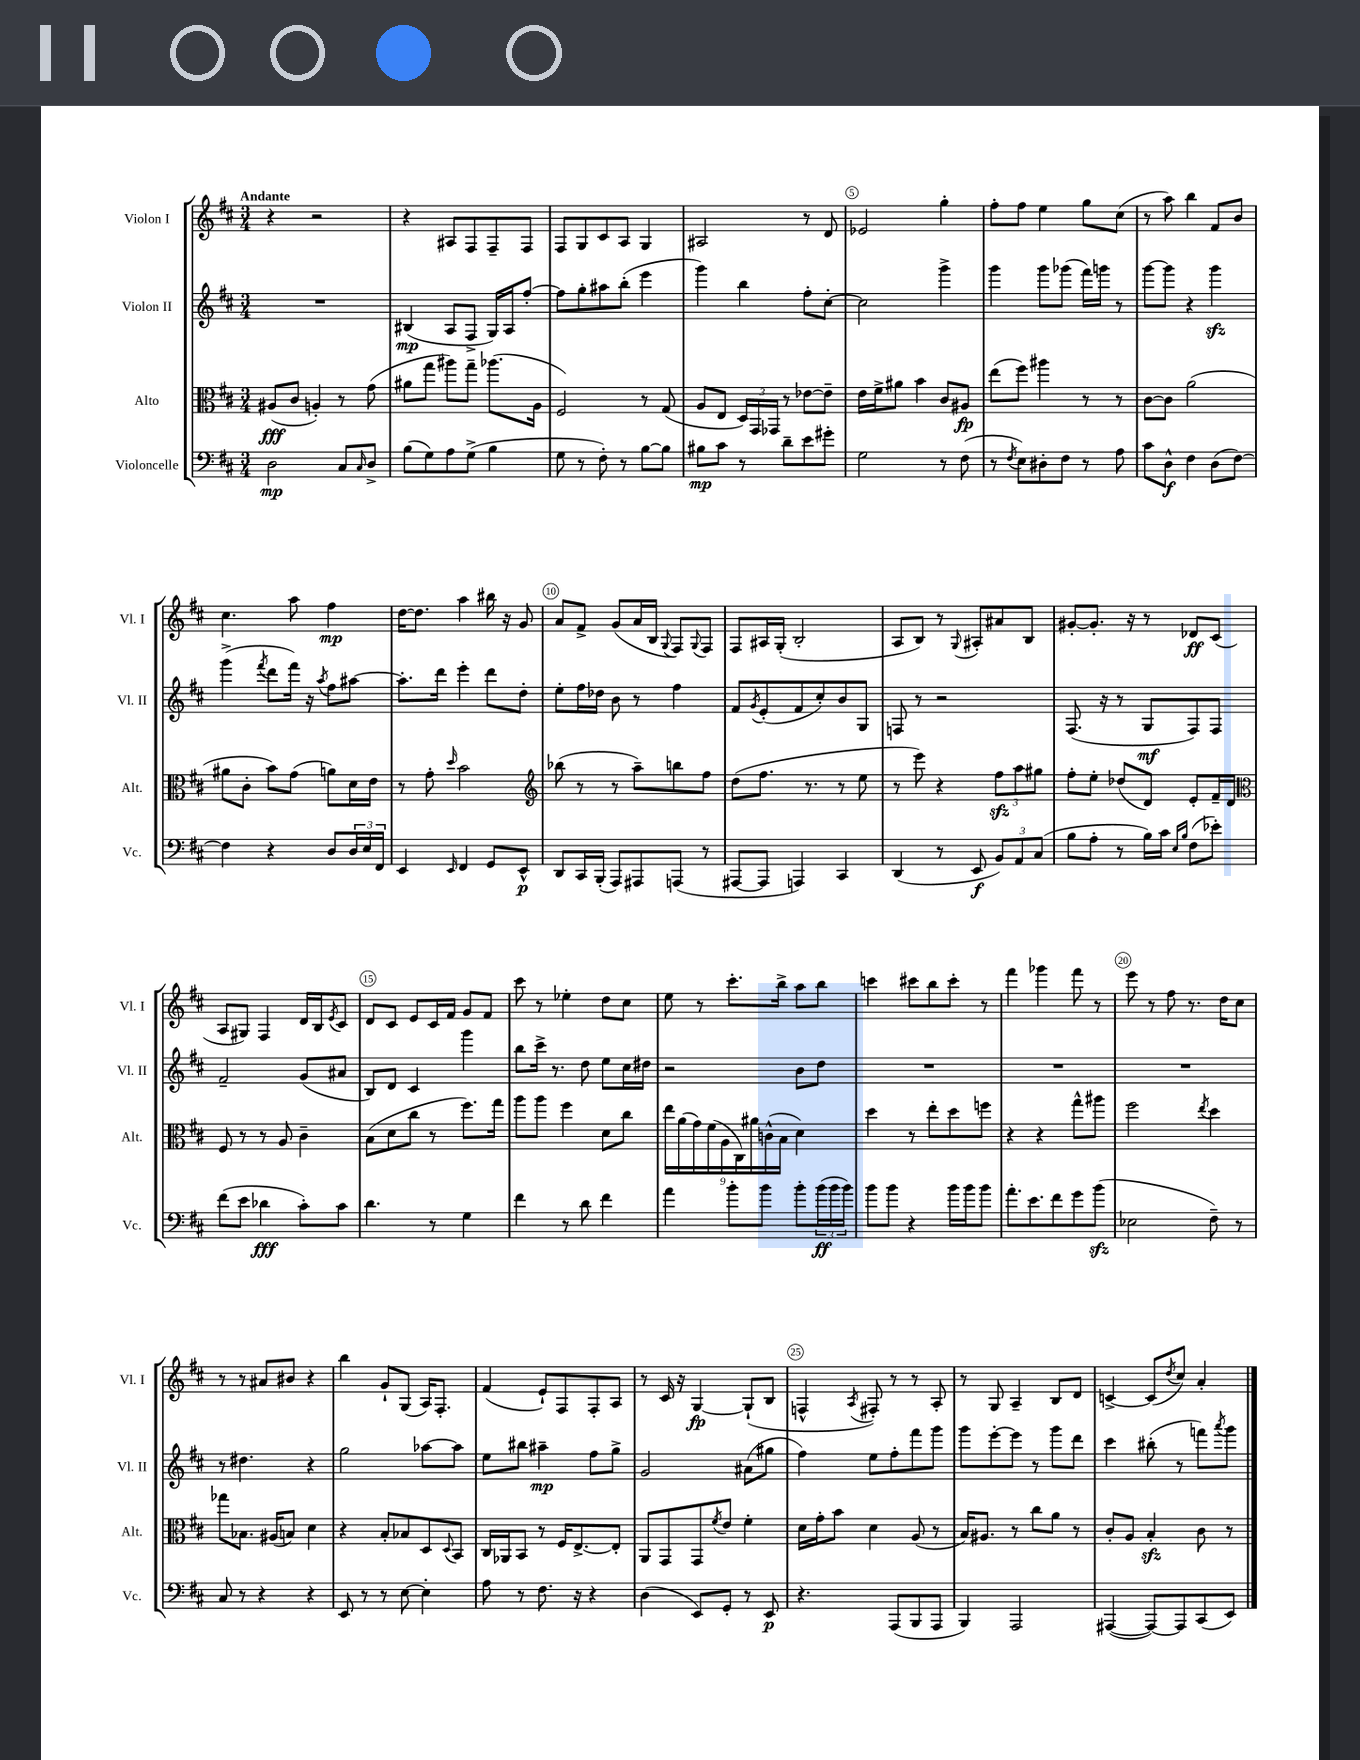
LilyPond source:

<<
\new StaffGroup <<
\new Staff = "s0" \with { instrumentName = "Violon I" shortInstrumentName = "Vl. I" } {
    \clef treble \key d \major \numericTimeSignature \time 3/4 \tempo "Andante"
    r4 r2 |
    r4 ais8 fis8 fis8-- fis8 |
    fis8 g8 cis'8 a8 g4 |
    ais2 r8 d'8 |
    ees'2 g''4-. |
    fis''8-. fis''8 e''4 g''8 cis''8( |
    r8 a''8) b''4 fis'8 b'8 |
    cis''4. a''8 fis''4\mp |
    d''16~ d''8. a''4 bis''16 r16 g'8 |
    a'8 fis'8-> g'8( a'16 b16 \appoggiatura { g8 } fis8) \appoggiatura { g8 } fis8 |
    fis8 ais16 g16-.( b2-. |
    a8 b8) r8 \appoggiatura { g8 } ais8-. ais'8 b8 |
    gis'8~-. gis'8.-. r16 r8 des'8\ff cis'8( |
    a8 gis8) fis4 d'16 b16 \acciaccatura { e'8 } cis'8 |
    d'8 cis'8 e'8 cis'16 fis'16 g'8 fis'8 |
    cis'''8 r8 ees''4-. d''8 cis''8 |
    e''8 r8 cis'''8.-. b''16-> a''8 b''8 |
    c'''4 cis'''8 b''8 cis'''8-. r8 |
    fis'''4 ges'''4 fis'''8 r8 |
    e'''8 r8 fis''8 r8. d''16 cis''8 |
    r8 r8 ais'8 bis'8 r4 |
    b''4 g'8-! g8( a16) fis8.-. |
    fis'4( e'8-!) fis8 fis8-. a8 |
    r8 cis'16 r16 g4~\fp g8-!( b8 |
    f4-^ \acciaccatura { a8 } fis8-.) r8 r8 a8-. |
    r8 g8 a4-- b8 d'8 |
    c'4~-> c'8( \acciaccatura { d''8 } cis''8) a'4-. \bar "|." |
}
\new Staff = "s1" \with { instrumentName = "Violon II" shortInstrumentName = "Vl. II" } {
    \clef treble \key d \major \numericTimeSignature \time 3/4
    R2. |
    bis4\mp( a8 fis8-> g16) a16 fis''8~-. |
    fis''8 g''8-. ais''8 b''8-.( e'''4 |
    g'''4) b''4 fis''8-. cis''8~-. |
    cis''2 g'''4-> |
    g'''4 g'''8 ges'''8( fis'''16) g'''16 r8 |
    g'''8~ g'''8 r4 g'''4\sfz |
    g'''4->( \acciaccatura { fis'''8 } d'''8 fis'''16) r16 \acciaccatura { a''8 } fis''8 ais''8~ |
    ais''8.-. d'''16 e'''4-. d'''8 d''8-. |
    e''8-. fis''16 des''16 b'8 r8 fis''4 |
    fis'8 \acciaccatura { g'8 } e'8-.( fis'8 cis''8-.) b'8 g8 |
    f8 r8 r2 |
    fis8.( r16 r8 g8\mf fis8) fis8 |
    fis'2-- g'8( ais'8 |
    b8) d'8 cis'4 g'''4 |
    b''8 cis'''16-> r8. d''8 e''8 cis''16 dis''16 |
    r2 b'8 d''8 |
    R2. |
    R2. |
    R2. |
    r8 dis''4. r4 |
    g''2 aes''8~ aes''8 |
    e''8 bis''8 ais''4--\mp fis''8 g''8-> |
    g'2 ais'8( gis''8 |
    fis''4) e''8 fis''8-. fis'''8 g'''8 |
    g'''8 e'''8~-. e'''8 r8 g'''8 d'''8 |
    cis'''4 bis''8-.( r8 f'''8) \acciaccatura { a'''8 } g'''8 \bar "|." |
}
\new Staff = "s2" \with { instrumentName = "Alto" shortInstrumentName = "Alt." } {
    \clef alto \key d \major \numericTimeSignature \time 3/4
    ais8\fff( cis'8 a4-.) r8 g'8( |
    ais'8 g''8 ais''8) g''8-- aes''8.( a16 |
    fis2) r8 g8( |
    a8 e8 \tuplet 3/2 { d16) g,16 ges,16 } r8 ees'8~ ees'8-- |
    e'16 fis'16-> ais'8 b'4 cis'8 ais8\fp |
    e''8( fis''8) ais''4 r8 r8 |
    cis'8~ cis'8 a'2( |
    ais'8 cis'8-. b'8) g'8( a'8) d'16 e'16 |
    r8 g'8-. \grace { d''16 } b'2 |
    \clef treble bes''8( r8 r8 a''8--) b''8 fis''8 |
    d''8( fis''8. r8. r8 e''8 |
    r8 e'''8) r4 \tuplet 3/2 { fis''8\sfz a''8 gis''8 } |
    fis''8-. e''8-. des''8( d'8) e'8-. fis'16-- d'16 |
    \clef alto fis8 r8 r8 a8 cis'4-- |
    b8( d'8 cis''8 r8 fis''8.) g''16 |
    a''8 a''8 fis''4 d'8 cis''8 |
    \tuplet 9/8 { e''16 a'16( g'16) fis'16( a16 cis16) ais'16 c'16-^( b16 } d'4) |
    d''4 r8 e''8-. d''8 f''8 |
    r4 r4 g''8-^ ais''8 |
    fis''2 \acciaccatura { e''8 } d''4 |
    ges''8 bes8. ais16( b8) d'4 |
    r4 b8-. bes8 d8 \appoggiatura { d8 } b,8 |
    cis16 aes,16 b,8 r8 fis16 e8.~-> e8-. |
    a,8 g,8 g,8 \acciaccatura { fis'8 } e'8 fis'4-. |
    d'16 g'16-. b'8 d'4 a8( r8 |
    b16) ais8. r8 cis''8 a'8 r8 |
    cis'8-. a8 b4-.\sfz cis'8 r8 \bar "|." |
}
\new Staff = "s3" \with { instrumentName = "Violoncelle" shortInstrumentName = "Vc." } {
    \clef bass \key d \major \numericTimeSignature \time 3/4
    d2\mp cis8 \grace { cis16 } d8-> |
    b8( g8) a8 g8->( b4 |
    g8 r8 fis8-.) r8 b8~ b8 |
    bis8\mp cis'8 r8 d'8-- e'8 gis'8-. |
    g2 r8 fis8( |
    r8 \acciaccatura { fis8 } e8) dis8-. fis8 r8 a8 |
    cis'8 d8-^\f fis4 d8( fis8~) |
    fis4 r4 d8 \tuplet 3/2 { d16 e16 fis,16 } |
    e,4 \grace { e,16 } fis,4 g,8 e,8-^\p |
    d,8 cis,16 b,,16-.( a,,8) ais,,8 a,,8( r8 |
    ais,,8~ ais,,8 a,,4) cis,4 |
    d,4( r8 e,8\f \tuplet 3/2 { b,8) a,8 cis8( } |
    b8 a8-. r8 b16) cis'16 \grace { e16 b16 } fis8( ees'8-.) |
    fis'8( e'8 des'4\fff cis'8-.) cis'8 |
    d'4. r8 g4 |
    fis'4 r8 d'8 fis'4 |
    a'4 b'8-. b'8 b'8-. \tuplet 3/2 { b'16\ff( b'16 b'16) } |
    b'8 b'8 r4 b'16 b'16 b'8 |
    a'8.-. e'8. fis'8 g'8 b'8\sfz( |
    ees2 fis8--) r8 |
    cis8 r8 r4 r4 |
    e,8 r8 r8 e8~ e4-. |
    a8 r8 fis8. r16 r4 |
    d4( e,8) g,8-. r8 e,8\p |
    r4. a,,8( b,,8 a,,8 |
    b,,4) a,,2 |
    ais,,4~( ais,,8~) ais,,8 cis,8( e,8) \bar "|." |
}
>>
>>
\layout { \context { \Score \override BarNumber.break-visibility = ##(#f #t #t) barNumberVisibility = #(every-nth-bar-number-visible 5) \override BarNumber.stencil = #(make-stencil-circler 0.1 0.3 ly:text-interface::print) } }
